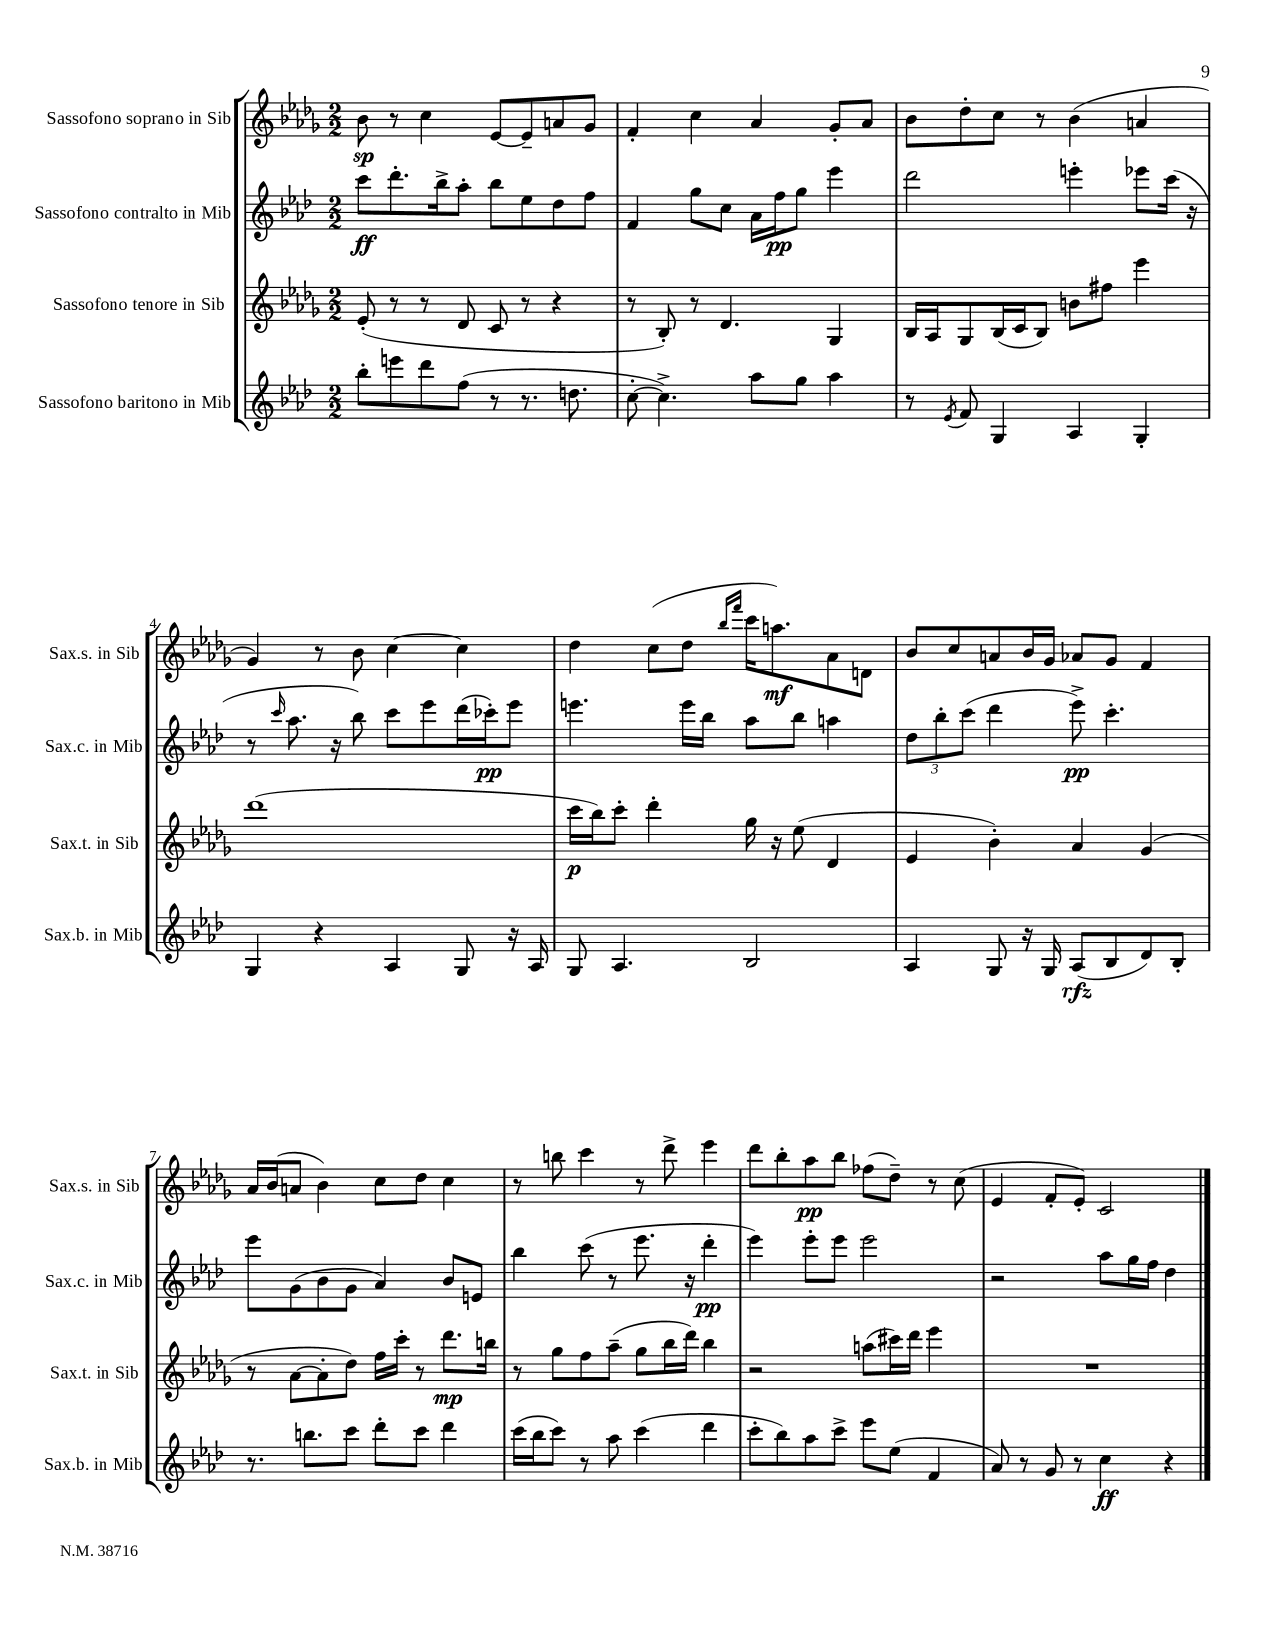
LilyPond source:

<<
\new StaffGroup <<
\new Staff = "s0" \with { instrumentName = "Sassofono soprano in Sib" shortInstrumentName = "Sax.s. in Sib" } {
    \clef treble \key des \major \numericTimeSignature \time 2/2
    bes'8\sp r8 c''4 ees'8~ ees'8-- a'8 ges'8 |
    f'4-. c''4 aes'4 ges'8-. aes'8 |
    bes'8 des''8-. c''8 r8 bes'4( a'4 |
    ges'4) r8 bes'8 c''4~ c''4 |
    des''4 c''8( des''8 \grace { bes''16 f'''16 } c'''16 a''8.\mf) aes'8 d'8 |
    bes'8 c''8 a'8 bes'16 ges'16 aes'8 ges'8 f'4 |
    aes'16 bes'16( a'8 bes'4) c''8 des''8 c''4 |
    r8 b''8 c'''4 r8 des'''8-> ees'''4 |
    des'''8 bes''8-. aes''8\pp bes''8 fes''8( des''8--) r8 c''8( |
    ees'4 f'8-. ees'8-.) c'2 \bar "|." |
}
\new Staff = "s1" \with { instrumentName = "Sassofono contralto in Mib" shortInstrumentName = "Sax.c. in Mib" } {
    \clef treble \key aes \major \numericTimeSignature \time 2/2
    c'''8\ff des'''8.-. bes''16-> aes''8-. bes''8 ees''8 des''8 f''8 |
    f'4 g''8 c''8 aes'16 f''16\pp g''8 ees'''4 |
    des'''2 e'''4-. ees'''8 c'''16( r16 |
    r8 \grace { c'''16 } aes''8. r16 bes''8) c'''8 ees'''8 des'''16( ces'''16-.\pp) ees'''8 |
    e'''4. e'''16 bes''16 aes''8 bes''8 a''4 |
    \tuplet 3/2 { des''8 bes''8-. c'''8( } des'''4 ees'''8->\pp) c'''4.-. |
    ees'''8 g'8( bes'8 g'8 aes'4) bes'8 e'8 |
    bes''4 c'''8( r8 ees'''8. r16 des'''4-.\pp |
    ees'''4) ees'''8-. ees'''8 ees'''2 |
    r2 aes''8 g''16 f''16 des''4 \bar "|." |
}
\new Staff = "s2" \with { instrumentName = "Sassofono tenore in Sib" shortInstrumentName = "Sax.t. in Sib" } {
    \clef treble \key des \major \numericTimeSignature \time 2/2
    ees'8-.( r8 r8 des'8 c'8 r8 r4 |
    r8 bes8-.) r8 des'4. ges4 |
    bes16 aes16 ges8 bes16( c'16 bes8) b'8 fis''8 ees'''4 |
    des'''1( |
    c'''16\p bes''16) c'''8-. des'''4-. ges''16 r16 ees''8( des'4 |
    ees'4 bes'4-.) aes'4 ges'4( |
    r8 aes'8~ aes'8-. des''8) f''16 c'''16-. r8 des'''8.\mp b''16 |
    r8 ges''8 f''8 aes''8--( ges''8 bes''16 des'''16) bes''4 |
    r2 a''8( cis'''16) des'''16 ees'''4 |
    R1 \bar "|." |
}
\new Staff = "s3" \with { instrumentName = "Sassofono baritono in Mib" shortInstrumentName = "Sax.b. in Mib" } {
    \clef treble \key aes \major \numericTimeSignature \time 2/2
    bes''8-. e'''8 des'''8 f''8( r8 r8. d''8. |
    c''8~-. c''4.->) aes''8 g''8 aes''4 |
    r8 \acciaccatura { ees'8 } f'8 g4 aes4 g4-. |
    g4 r4 aes4 g8 r16 aes16 |
    g8 aes4. bes2 |
    aes4 g8 r16 g16 aes8\rfz( bes8 des'8) bes8-. |
    r8. b''8. c'''8 des'''8-. c'''8 des'''4 |
    c'''16( bes''16 c'''8) r8 aes''8 c'''4( des'''4 |
    c'''8-. bes''8) aes''8 c'''8-> ees'''8 ees''8( f'4 |
    aes'8) r8 g'8 r8 c''4\ff r4 \bar "|." |
}
>>
>>
